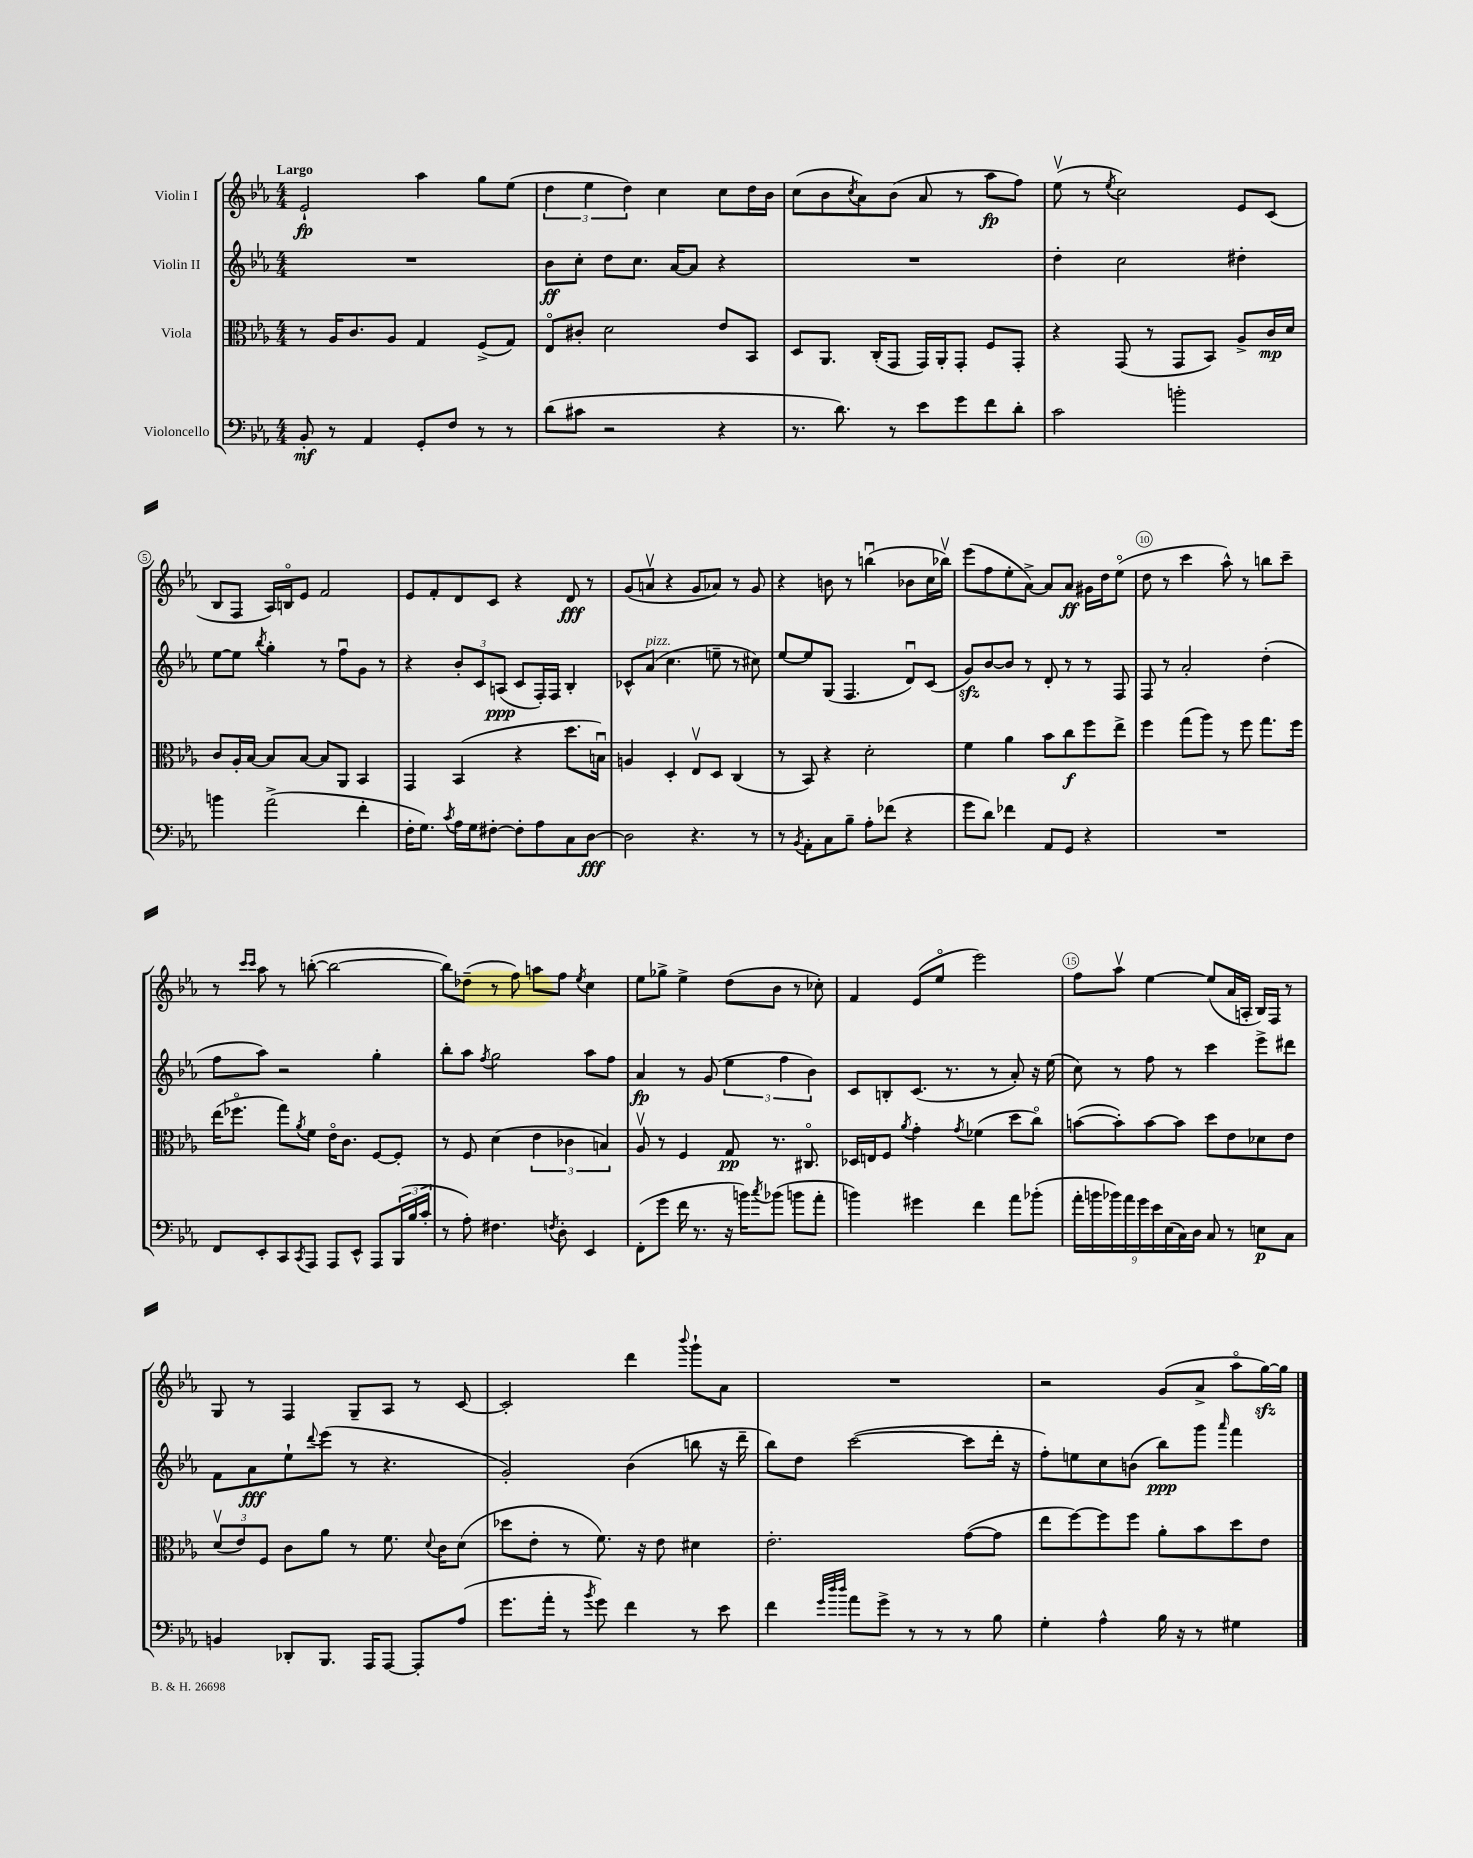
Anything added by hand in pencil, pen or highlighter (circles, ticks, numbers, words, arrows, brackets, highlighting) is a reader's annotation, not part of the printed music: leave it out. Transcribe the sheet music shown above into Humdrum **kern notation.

**kern	**kern	**kern	**kern
*staff4	*staff3	*staff2	*staff1
*clefF4	*clefC3	*clefG2	*clefG2
*k[b-e-a-]	*k[b-e-a-]	*k[b-e-a-]	*k[b-e-a-]
*M4/4	*M4/4	*M4/4	*M4/4
8BB-'	8r	1r	2e-`
8r	16A-	.	.
.	8.c	.	.
4AA-	.	.	.
.	8A-	.	.
8GG'	4G	.	4aa-
8F	.	.	.
8r	(8F^	.	8gg
8r	8G)	.	(8ee-
=	=	=	=
(8d	8E-o	8b-	6dd
8c#	8c#'	8cc'	.
.	.	.	6ee-
2r	2d	8dd	.
.	.	.	6dd)
.	.	8.cc	.
.	.	.	4cc
.	.	[16a-	.
.	.	8a-]	.
4r	8e-	4r	8cc
.	8BB-	.	16dd
.	.	.	16b-
=	=	=	=
8.r	8D	1r	(8cc
.	8.AA-	.	8b-
8.d)	.	.	.
.	.	.	8qcc
.	.	.	8a-)
.	(16C'	.	.
8r	8GG	.	(8b-
8e-	16GG)	.	8a-
.	16AA-'	.	.
8g	8GG'	.	8r
8f	8F	.	8aa-
8d'	8GG'	.	8ff)
=	=	=	=
2c	4r	4dd'	(8ee-v
.	.	.	8r
.	.	.	8qee-
.	(8GG	2cc	2cc)
.	8r	.	.
2b'	8GG	.	.
.	8BB-)	.	.
.	8A-^	4dd#'	8e-
.	16c	.	(8c
.	16d	.	.
=	=	=	=
4b	8c	[8ee-	8B-
.	16A-'	8ee-]	8F
.	[16B-	.	.
.	.	8qbb-	.
(2a-^	8B-]	4gg'	16A-)
.	.	.	16Bo
.	[8B-	.	8e-
.	8B-]	8r	2f
.	8AA-	8ffu	.
4f'	4BB-	8g	.
.	.	8r	.
=	=	=	=
16F'	4GG	4r	8e-
8.G)	.	.	.
.	.	.	8f'
8qc	.	.	.
16A-	(4BB-	12b-'	8d
16G	.	.	.
.	.	12c	.
[8F#'	.	.	8c
.	.	(12A	.
8F#']	4r	8c	4r
8A-	.	16F')	.
.	.	16F	.
8C	8.dd	4B-'	8d
[8D	.	.	8r
.	16Bu)	.	.
=	=	=	=
2D]	4A	8c-^^	(8g
.	.	(8a-	8av
.	4D'	4.cc	4r
4.r	8E-v	.	8g
.	8D	8ee~	8a-)
.	(4C	8r	8r
8r	.	8cc#)	8g
=	=	=	=
8r	8r	[8ee-	4r
8qBB-	.	.	.
8AA-'	8BB-)	8ee-]	.
8C	4r	(8G	8b
8B-~	.	4.F	8r
8A-'	2d'	.	(4bbu
(8f-	.	.	.
4r	.	8du)	8b-
.	.	(8c	16cc
.	.	.	16bb-v)
=	=	=	=
8g	4f	8g)	(8eee-
8d)	.	[8b-	8ff
4f-	4a-	8b-]	8ee-'
.	.	8r	[8a-^)
8AA-	8b-	8d'	8a-]
8GG	8cc	8r	8a-
4r	8ff	8r	16g#
.	.	.	16dd
.	8ee-^	8F	(8ee-o
=	=	=	=
1r	4ff	8F	8dd
.	.	8r	8r
.	(8gg	2a-'	4ccc
.	8aa-)	.	.
.	8r	.	8aa-^^)
.	8ff	.	8r
.	8.gg	(4dd'	8bb
.	.	.	8ccc~
.	16ff	.	.
=	=	=	=
8FF	(16ee-	8ff	8r
.	8.ff-o	.	.
.	.	.	16qqccc
.	.	.	16qqccc
8EE-'	.	8aa-)	8aa-
8CC	8gg)	2r	8r
8qCC	8qa-	.	.
8AAA-	8f	.	([8bb'
8AAA-	16e-o	.	2bb_
.	8.c	.	.
8EE-^^	.	.	.
8AAA-	[8F	4gg'	.
(24BBB-	8F']	.	.
24B-	.	.	.
24c'	.	.	.
=	=	=	=
8r	8r	8bb-'	8bb])
8A-')	8F	8aa-	(8dd-~
.	.	8qff	.
4.F#	(4d	2gg	8r
.	.	.	8ff)
.	6e-	.	8aa
8qF	.	.	.
8D'	.	.	8ff
.	6c-	.	.
.	.	.	8qee-
4EE-	.	8aa-	4cc
.	6B)	.	.
.	.	8ff	.
=	=	=	=
(8FF'	8A-v	4a-	8ee-
8g	8r	.	8gg-^
16f	4F	8r	4ee-^
8.r	.	.	.
.	.	(8g	.
16r	8G	6ee-	(8dd
16b)	.	.	.
8qcc	.	.	.
(8b-	8.r	.	8b-
.	.	6ff	.
8b	.	.	8r
.	8.C#o	.	.
.	.	6b-)	.
8a-'	.	.	8cc-')
=	=	=	=
4b)	16D-	8c	4f
.	16E	.	.
.	8F	8B'	.
.	8qa-	.	.
4g#	4g'	(8.c	(8e-
.	.	.	8ee-o
.	.	8.r	.
.	8qg	.	.
4f	(4f-	.	2eee-)
.	.	8r	.
8a-	8dd	8a-')	.
(8b-'	8cco)	16r	.
.	.	(16ee-	.
=	=	=	=
18a-'	([8b	8cc)	8ff
18b	.	.	.
18b-)	.	.	.
.	8b'])	8r	8aa-v
18a-	.	.	.
18g	.	.	.
.	[8b	8ff	[4ee-
18e-	.	.	.
(18E-	.	.	.
.	8b]	8r	.
18C)	.	.	.
18D	.	.	.
8C	8dd	4ccc	(8ee-]
8r	8e-	.	16a-
.	.	.	16A'
8E	8d-	8eee-^	16B-)
.	.	.	16F
8C	8e-	8ddd#	8r
=	=	=	=
4BB	(12dv	8f	8G
.	12e-)	.	.
.	.	8a-	8r
.	12F	.	.
8DD-'	8c	8ee-`	4F
.	.	8qqddd	.
8.BBB-	8a-	(8eee-	.
.	8r	8r	8G~
16AAA-	.	.	.
[8AAA-	8.f	4.r	8A-
8AAA-']	.	.	8r
.	8qqd	.	.
.	16c	.	.
(8A-	(8d	.	[8c
=	=	=	=
8.g	8dd-	2g')	2c']
.	8e-'	.	.
16a-'	.	.	.
8r	8r	.	.
8qb-	.	.	.
8g)	8.f)	.	.
4f	.	(4b-	4ddd
.	16r	.	.
.	8e-	.	.
.	.	.	8qqbbb-
8r	4d#	8bb	8ggg`
8e-	.	16r	8a-
.	.	16ddd~	.
=	=	=	=
4f	2.e-'	8bb-)	1r
.	.	8dd	.
32qqg	.	.	.
32qqdd	.	.	.
32qqdd	.	.	.
8a-	.	([2ccc	.
8g^	.	.	.
8r	.	.	.
8r	.	.	.
8r	([8g	8ccc]	.
8B-	8g]	16ddd'	.
.	.	16r	.
=	=	=	=
4G'	8ee-	8ff')	2r
.	[8ff)	8ee	.
4A-^^	8ff]	8cc	.
.	8ff	(8b	.
16B-	8a-'	8bb-)	(8g
16r	.	.	.
8r	8b-	8ggg	8a-^
.	.	16qqaaa-	.
4G#	8dd	4fff	8aa-o
.	8e-	.	[16gg)
.	.	.	16gg]
==	==	==	==
*-	*-	*-	*-
